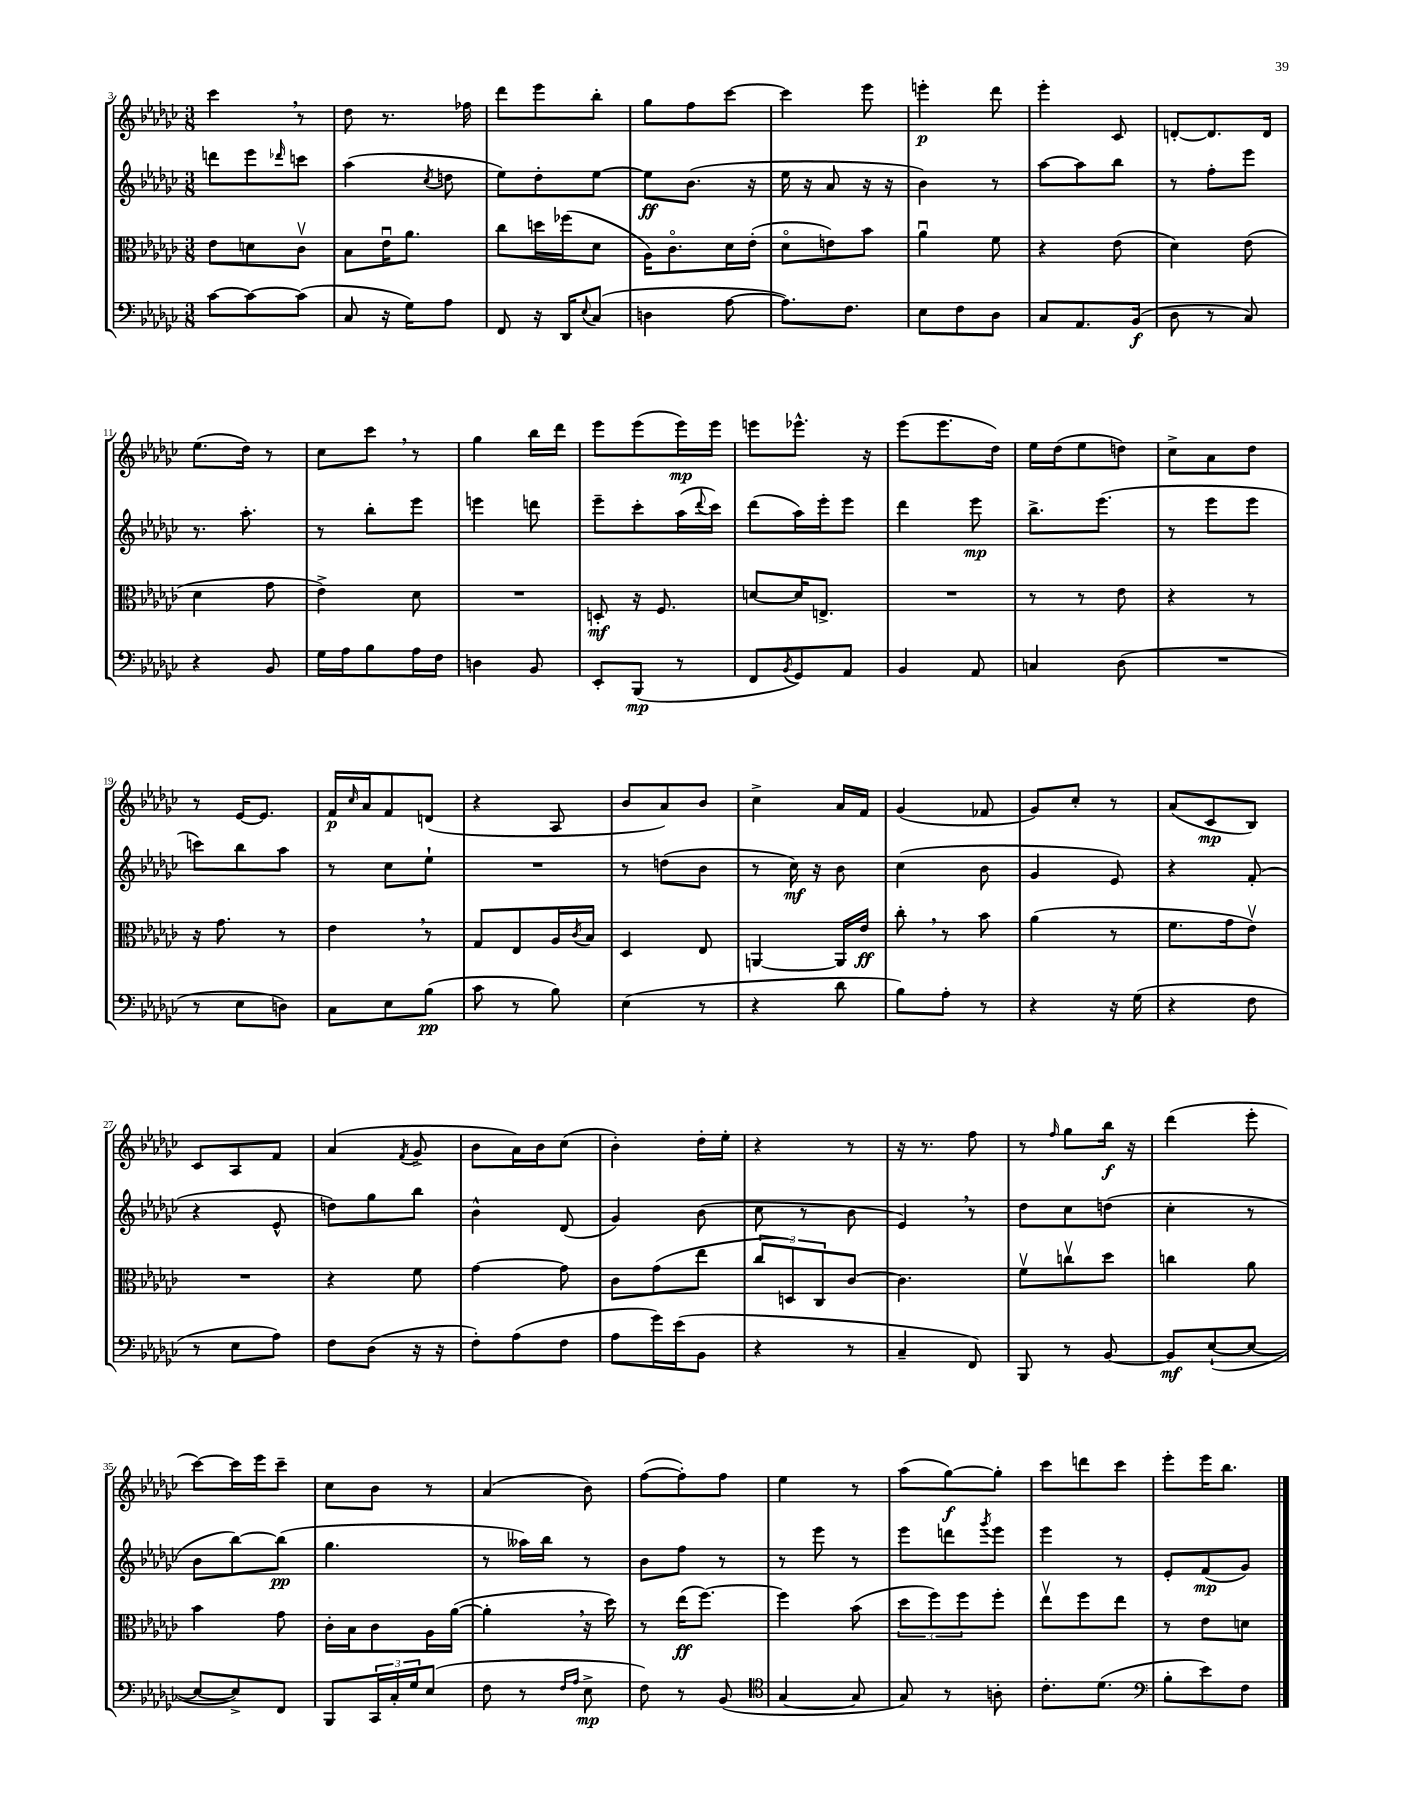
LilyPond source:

<<
\new StaffGroup <<
\new Staff = "s0" {
    \clef treble \key ges \major \numericTimeSignature \time 3/8
    ces'''4 \breathe r8 |
    des''8 r8. fes''16 |
    des'''8 ees'''8 bes''8-. |
    ges''8 f''8 ces'''8~ |
    ces'''4 ees'''8 |
    e'''4-.\p des'''8 |
    ees'''4-. ces'8 |
    d'8~-. d'8. d'16 |
    ees''8.( des''16) r8 |
    ces''8 ces'''8 \breathe r8 |
    ges''4 bes''16 des'''16 |
    ees'''8 ees'''8( ees'''16\mp) ees'''16 |
    e'''8 ees'''8.-^ r16 |
    ees'''8( ees'''8. des''16) |
    ees''16 des''16( ees''8 d''8) |
    ces''8-> aes'8 des''8 |
    r8 ees'16~ ees'8. |
    f'16\p \grace { ces''16 } aes'16 f'8 d'8( |
    r4 aes8 |
    bes'8 aes'8) bes'8 |
    ces''4-> aes'16 f'16 |
    ges'4( fes'8 |
    ges'8) ces''8-. r8 |
    aes'8( ces'8\mp bes8) |
    ces'8 aes8 f'8 |
    aes'4( \acciaccatura { f'8 } ges'8-> |
    bes'8 aes'16) bes'16 ces''8( |
    bes'4-.) des''16-. ees''16-. |
    r4 r8 |
    r16 r8. f''8 |
    r8 \grace { f''16 } ges''8 bes''16\f r16 |
    des'''4( ees'''8-. |
    ces'''8~) ces'''16 ees'''16 ces'''8-- |
    ces''8 bes'8 r8 |
    aes'4( bes'8) |
    f''8~( f''8-.) f''8 |
    ees''4 r8 |
    aes''8( ges''8~\f) ges''8-. |
    ces'''8 d'''8 ces'''8 |
    ees'''8-. ees'''16 bes''8. \bar "|." |
}
\new Staff = "s1" {
    \clef treble \key ges \major \numericTimeSignature \time 3/8
    d'''8 ees'''8 \grace { des'''16 } c'''8 |
    aes''4( \acciaccatura { ces''8 } d''8 |
    ees''8) des''8-. ees''8~ |
    ees''8\ff bes'8.( r16 |
    ees''16 r16 aes'8 r16 r16 |
    bes'4) r8 |
    aes''8~ aes''8 bes''8 |
    r8 f''8-. ees'''8 |
    r8. aes''8.-. |
    r8 bes''8-. ees'''8 |
    e'''4 d'''8 |
    ees'''8-- ces'''8-. aes''16( \appoggiatura { des'''8 } ces'''16) |
    des'''8( aes''16) ees'''16-. ees'''8 |
    des'''4 ees'''8\mp |
    bes''8.-> ees'''8.( |
    r8 ees'''8 ees'''8 |
    c'''8) bes''8 aes''8 |
    r8 ces''8 ees''8-! |
    R4. |
    r8 d''8( bes'8 |
    r8 ces''16\mf) r16 bes'8 |
    ces''4( bes'8 |
    ges'4 ees'8) |
    r4 f'8-.( |
    r4 ees'8-^ |
    d''8) ges''8 bes''8 |
    bes'4-^ des'8( |
    ges'4) bes'8( |
    ces''8 r8 bes'8 |
    ees'4) \breathe r8 |
    des''8 ces''8 d''8( |
    ces''4-. r8 |
    bes'8 bes''8~) bes''8\pp( |
    ges''4. |
    r8 aeses''16) bes''16 r8 |
    bes'8 f''8 r8 |
    r8 ees'''8 r8 |
    ees'''8 d'''8 \acciaccatura { ges'''8 } ees'''8 |
    ees'''4 r8 |
    ees'8-. f'8\mp( ges'8) \bar "|." |
}
\new Staff = "s2" {
    \clef alto \key ges \major \numericTimeSignature \time 3/8
    ees'8 d'8 ces'8\upbow |
    bes8 ees'16\downbow aes'8. |
    ces''8 d''16 fes''16( des'8 |
    aes16) ces'8.\flageolet des'16 ees'16-.( |
    des'8\flageolet e'8) bes'8 |
    aes'4\downbow f'8 |
    r4 ees'8( |
    des'4) ees'8( |
    des'4 ges'8 |
    ees'4->) des'8 |
    R4. |
    d8-.\mf r16 f8. |
    d'8~ d'16 e8.-> |
    R4. |
    r8 r8 ees'8 |
    r4 r8 |
    r16 ges'8. r8 |
    ees'4 \breathe r8 |
    ges8 ees8 aes16 \acciaccatura { ces'8 } bes16 |
    des4 ees8 |
    a,4~ a,16 ees'16\ff |
    ces''8-. \breathe r8 bes'8 |
    aes'4( r8 |
    f'8. ges'16 ees'8\upbow) |
    R4. |
    r4 f'8 |
    ges'4~ ges'8 |
    ces'8 ges'8( ees''8 |
    \tuplet 3/2 { ces''8 d8) ces8 } ces'8~ |
    ces'4. |
    f'8\upbow c''8\upbow des''8 |
    c''4 aes'8 |
    bes'4 ges'8 |
    ces'16-. bes16 ces'8 aes16 aes'16~( |
    aes'4-. \breathe r16 des''16) |
    r8 ees''16\ff( f''8.~) |
    f''4 bes'8( |
    \tuplet 3/2 { des''8 f''8) f''8 } f''8-. |
    ees''8\upbow f''8 ees''8 |
    r8 ees'8 d'8 \bar "|." |
}
\new Staff = "s3" {
    \clef bass \key ges \major \numericTimeSignature \time 3/8
    ces'8~ ces'8~ ces'8( |
    ces8 r16 ges16) aes8 |
    f,8 r16 des,16 \appoggiatura { ees8 } ces8( |
    d4 aes8~ |
    aes8.) f8. |
    ees8 f8 des8 |
    ces8 aes,8. bes,16\f( |
    des8 r8 ces8) |
    r4 bes,8 |
    ges16 aes16 bes8 aes16 f16 |
    d4 bes,8 |
    ees,8-. bes,,8\mp( r8 |
    f,8 \acciaccatura { bes,8 } ges,8) aes,8 |
    bes,4 aes,8 |
    c4 des8( |
    R4. |
    r8 ees8 d8) |
    ces8 ees8 bes8\pp( |
    ces'8 r8 bes8) |
    ees4( r8 |
    r4 des'8 |
    bes8) aes8-. r8 |
    r4 r16 ges16( |
    r4 f8 |
    r8 ees8 aes8) |
    f8 des8( r16 r16 |
    f8-.) aes8( f8 |
    aes8 ges'16) ees'16( bes,8 |
    r4 r8 |
    ces4-- f,8) |
    bes,,8 r8 bes,8~ |
    bes,8\mf ees8~-!( ees8~ |
    ees8~ ees8->) f,8 |
    bes,,8 \tuplet 3/2 { ces,16 ces16-. ges16 } ees8( |
    f8 r8 \grace { f16 aes16 } ees8->\mp |
    f8) r8 bes,8( |
    \clef tenor ges4~ ges8 |
    ges8) r8 a8-. |
    ces'8.-. des'8.( |
    \clef bass bes8-. ees'8) f8 \bar "|." |
}
>>
>>
\layout { \context { \Score currentBarNumber = #3 } }
